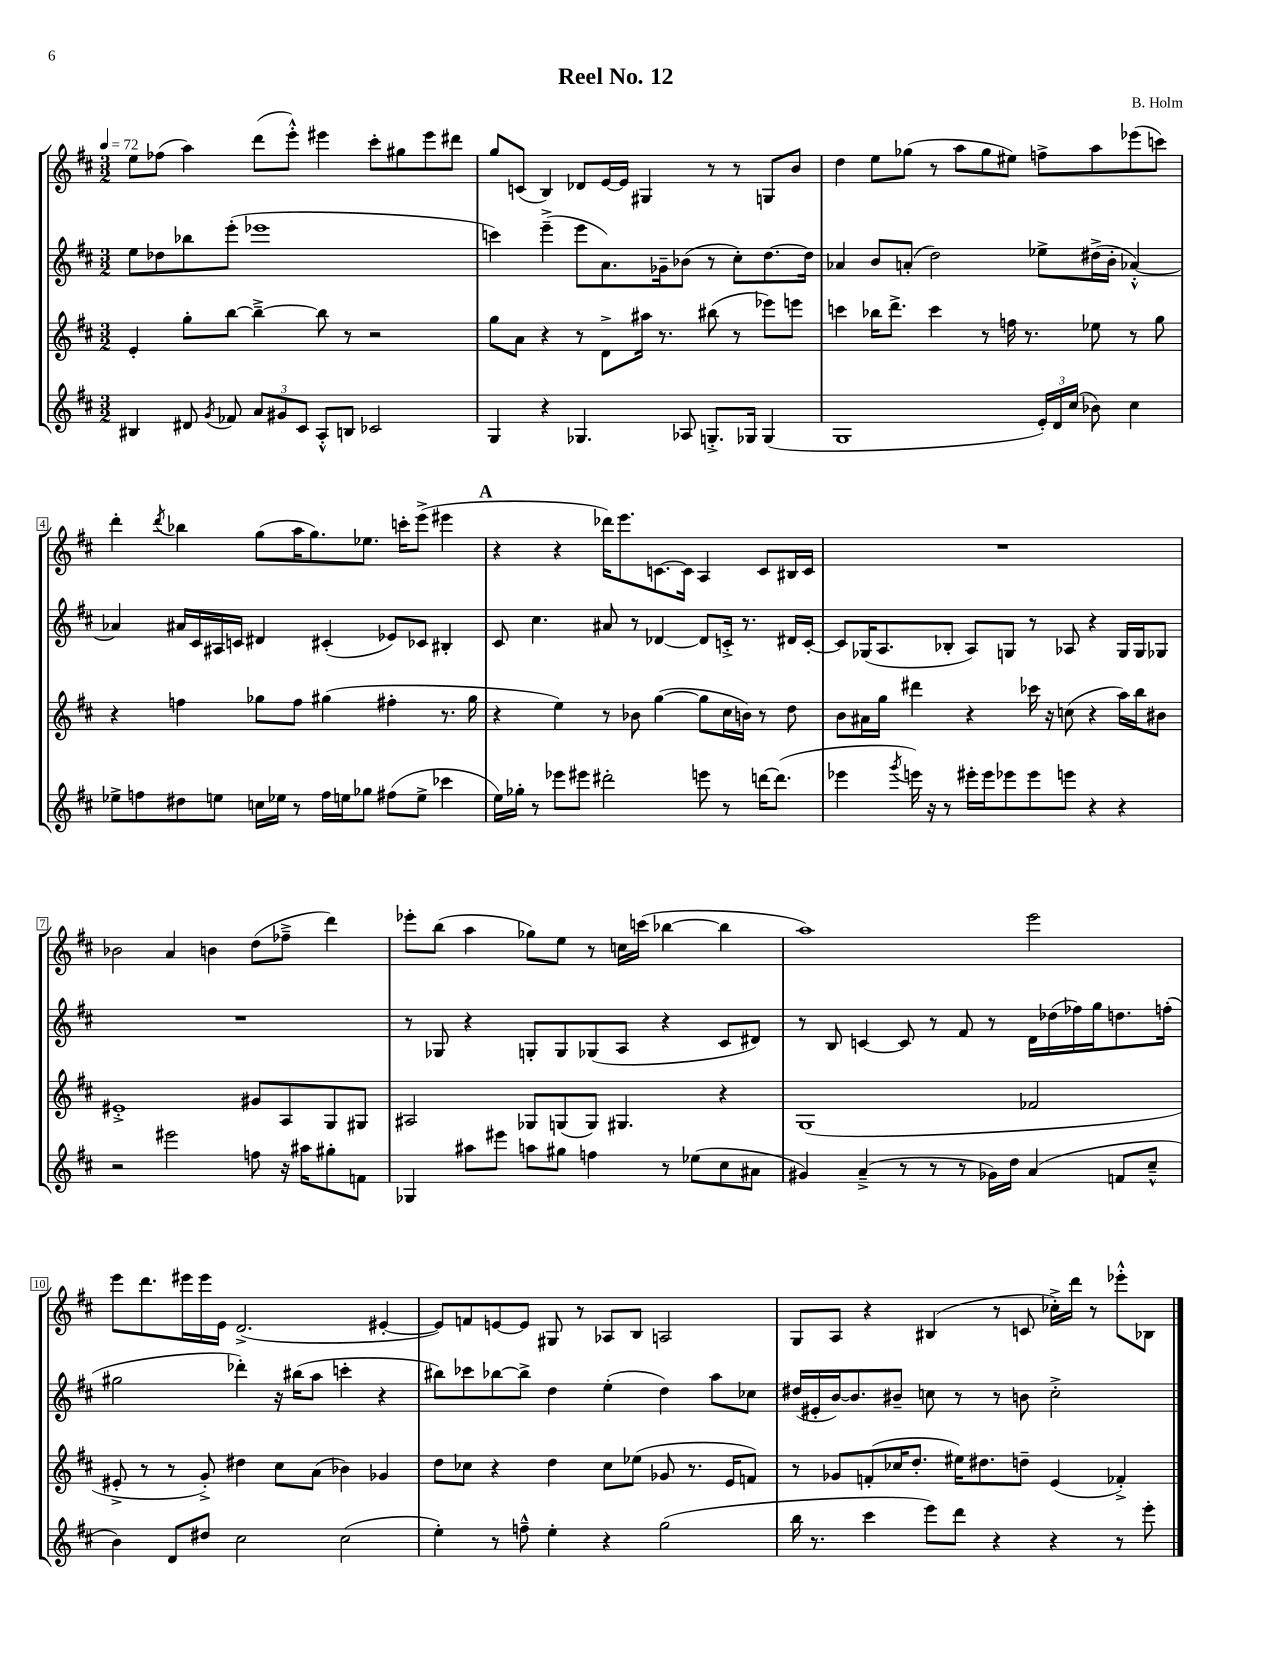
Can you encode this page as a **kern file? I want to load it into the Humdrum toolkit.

**kern	**kern	**kern	**kern
*staff4	*staff3	*staff2	*staff1
*clefG2	*clefG2	*clefG2	*clefG2
*k[f#c#]	*k[f#c#]	*k[f#c#]	*k[f#c#]
*M3/2	*M3/2	*M3/2	*M3/2
*MM72	*MM72	*MM72	*MM72
4B#	4e'	8ee	8ee
.	.	8dd-	(8ff-
8d#	8gg'	8bb-	4aa)
8qg	.	.	.
8f-	[8bb	(8eee'	.
12a	4bb~^_	1eee-	(8ddd
12g#	.	.	.
.	.	.	8eee'^^)
12c#	.	.	.
8A'^^	8bb]	.	4eee#
8B	8r	.	.
2c-	2r	.	8ccc#'
.	.	.	8gg#
.	.	.	8eee#
.	.	.	8ddd#
=	=	=	=
4G	8gg	4ccc)	8gg
.	8a	.	(8c
4r	4r	(4eee~^	4B)
4.G-	8r	8eee	8d-
.	8d^	8.a)	[16e
.	.	.	16e]
.	16aa#	.	4G#
.	8.r	16g-~	.
8A-	.	(8b-	.
8.G'^	(8bb#	8r	8r
.	8r	8cc#')	8r
16G-	.	.	.
(4G-	8eee-)	[8.dd	8G
.	8eee	.	8b
.	.	16dd]	.
=	=	=	=
1G	4ccc	4a-	4dd
.	16bb-	8b	8ee
.	8.ddd^	.	.
.	.	(8a'	(8gg-
.	4ccc	2dd)	8r
.	.	.	8aa
.	8r	.	8gg-
.	16ff	.	8ee#)
.	8.r	.	.
24e')	.	8ee-^	8ff^
24d	.	.	.
(24cc#	.	.	.
8b-)	8ee-	(16dd#^	8aa
.	.	16b'	.
4cc#	8r	[4a-'^^)	(8eee-
.	8gg	.	8ccc)
=	=	=	=
8ee-^	4r	4a-]	4ddd'
8ff	.	.	.
.	.	.	8qddd
8dd#	4ff	16a#	4bb-
.	.	16c#	.
8ee	.	16A#	.
.	.	16c	.
16cc	8gg-	4d#	(8gg
16ee-	.	.	.
8r	8ff	.	16aa
.	.	.	8.gg)
16ff	(4gg#	(4c#'	.
16ee	.	.	.
8gg-	.	.	8.ee-
(8ff#	4ff#'	8e-)	.
.	.	.	16ccc'
8ee^	.	8c-	(8eee^
4ccc-	8.r	4B#'	4eee#
.	16gg#	.	.
=	=	=	=
16ee)	4r	8c#	4r
16gg-'	.	.	.
8r	.	4.cc#	.
8eee-	4ee)	.	4r
8eee#	.	.	.
2ddd#'	8r	8a#	16ddd-)
.	.	.	8.eee
.	8b-	8r	.
.	([4gg	[4d-	[8.c
.	.	.	16c]
8eee	8gg]	8d-]	4A
8r	16cc#	16c'^	.
.	16b)	8.r	.
[16ddd	8r	.	8c
(8.ddd]	.	.	.
.	8dd	16d#	16B#
.	.	[16c'	16c
=	=	=	=
4eee-	8b	8c]	1.r
.	16a#	(16G-	.
.	16gg	8.A	.
8qggg	.	.	.
16eee)	4ddd#	.	.
16r	.	.	.
8r	.	8B-'	.
16eee#'	4r	8A)	.
16eee#	.	.	.
8eee-	.	8G	.
8eee-	16ccc-	8r	.
.	16r	.	.
8eee	(8cc	8A-	.
4r	4r	4r	.
4r	16aa)	16G	.
.	16bb	16G	.
.	8b#	8G-	.
=	=	=	=
2r	1e#'^	1.r	2b-
2eee#	.	.	4a
.	.	.	4b
8ff	8g#	.	(8dd
16r	8A	.	8ff-~^
16aa#	.	.	.
8gg#'	8G	.	4ddd)
8f	8G#	.	.
=	=	=	=
4G-	2A#	8r	8eee-'
.	.	8G-	(8bb
8aa#	.	4r	4aa
8eee#	.	.	.
8aa	8G-	8G'	8gg-)
8gg#	(8G	8G	8ee
4ff	8G)	(8G-	8r
.	4.G#	8A	16cc
.	.	.	(16ccc
8r	.	4r	[4bb-
(8ee-	.	.	.
8cc#	4r	8c#	4bb-]
8a#	.	8d#)	.
=	=	=	=
4g#)	(1G	8r	1aa)
.	.	8B	.
(4a~^	.	[4c	.
8r	.	8c]	.
8r	.	8r	.
8r	.	8f#	.
16g-)	.	8r	.
16dd	.	.	.
(4a	2f-	16d	2eee
.	.	(16dd-	.
.	.	16ff-)	.
.	.	16gg	.
8f	.	8.dd	.
8cc#~^^	.	.	.
.	.	(16ff'	.
=	=	=	=
4b)	8e#'^	2gg#	8eee
.	8r	.	8.ddd
8d	8r	.	.
.	.	.	16eee#
8dd#	8g'^)	.	16eee#
.	.	.	16e
2cc#	4dd#	4ddd-')	(2.d^
.	8cc#	16r	.
.	.	(16bb#	.
.	(8a	8aa	.
(2cc#	4b-)	4ccc'	.
.	4g-	4r	[4e#'
=	=	=	=
4ee')	8dd	8bb#)	8e#])
.	8cc-	8ccc-	8f
8r	4r	[8bb-	[8e
8ff~^^	.	8bb-^]	8e]
4ee'	4dd	4dd	8G#
.	.	.	8r
4r	8cc-	(4ee'	8A-
.	(8ee-	.	8B
(2gg	8g-	4dd)	2A
.	8.r	.	.
.	.	8aa	.
.	16e	.	.
.	8f)	8cc-	.
=	=	=	=
16bb	8r	(16dd#	8G
8.r	.	16e#'	.
.	8g-	[16b)	8A
.	.	8.b]	.
4ccc#	(8f'	.	4r
.	16cc-	8b#~	.
.	8.dd'	.	.
8eee)	.	8cc	(4B#
8ddd	16ee#)	8r	.
.	8.dd#	.	.
4r	.	8r	8r
.	8dd~	8b	8c
4r	(4e	2cc'^	16cc-'^)
.	.	.	16ddd
.	.	.	8r
8r	4f-'^)	.	8eee-'^^
8eee'	.	.	8B-
==	==	==	==
*-	*-	*-	*-
